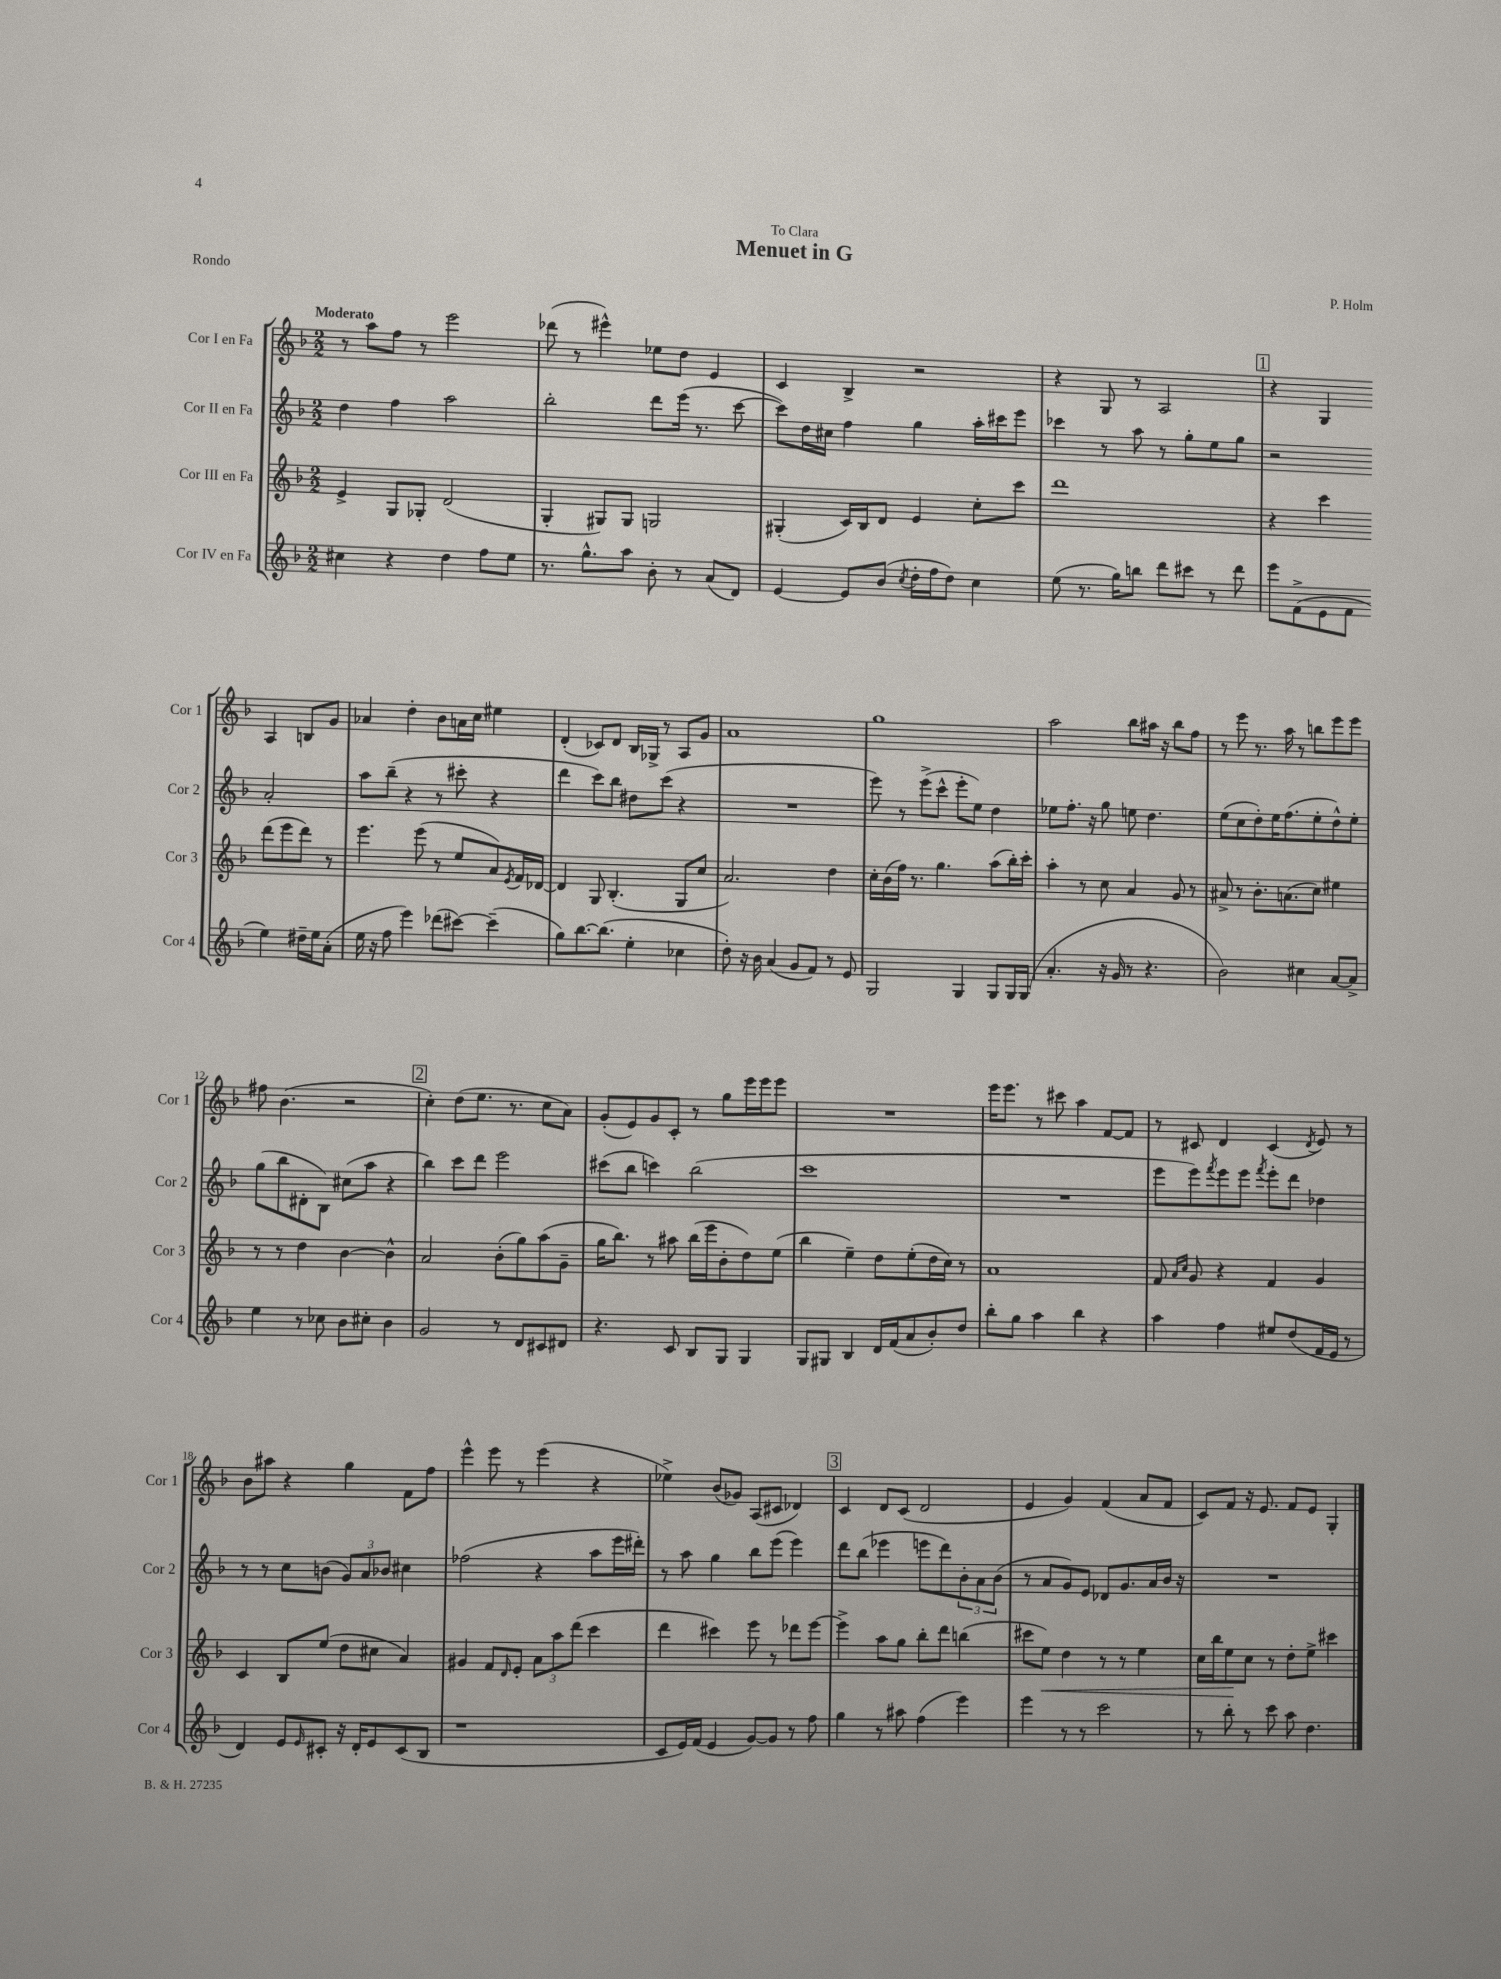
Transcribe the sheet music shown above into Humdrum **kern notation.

**kern	**kern	**kern	**kern
*staff4	*staff3	*staff2	*staff1
*clefG2	*clefG2	*clefG2	*clefG2
*k[b-]	*k[b-]	*k[b-]	*k[b-]
*M2/2	*M2/2	*M2/2	*M2/2
4cc#	4e^	4dd	8r
.	.	.	8aa
4r	8G	4ff	8ff
.	8G-'	.	8r
4dd	(2d	2aa	2eee
8ff	.	.	.
8ee	.	.	.
=	=	=	=
8.r	4G'	2bb-'	(8ddd-
.	.	.	8r
8.gg^^	.	.	.
.	8G#)	.	4eee#^^)
8aa	8G#	.	.
8b-'	2G	8ddd	8ee-
8r	.	(16eee	8dd
.	.	8.r	.
(8a	.	.	4e
8d)	.	[8ccc	.
=	=	=	=
[4e	(4G#'	8ccc])	4c
.	.	16dd	.
.	.	16cc#	.
8e]	16c)	4ff	4B-^
.	16B-	.	.
(8b-	8d	.	.
8qcc	.	.	.
16dd'	4e	4gg	2r
16ff	.	.	.
8dd)	.	.	.
4cc	8cc'	16aa'	.
.	.	16ccc#	.
.	8ccc	8eee	.
=	=	=	=
(8ee	1ddd	4ccc-	4r
8.r	.	.	.
.	.	8r	8G
16gg)	.	.	.
8bb	.	8aa	8r
8ddd	.	8r	2A
8ccc#	.	8gg'	.
8r	.	8ee	.
8ddd	.	8gg	.
=	=	=	=
8eee	4r	2r	4r
(8f^	.	.	.
8e	4ccc	.	4G
8f	.	.	.
4ee)	(8ddd	2a'	4A
.	8eee	.	.
16dd#~	8ddd)	.	8B
16ee	.	.	.
(8a'	8r	.	8g
=	=	=	=
16ee	4.eee	8aa	4a-
16r	.	.	.
8ff	.	(8bb-~	.
4eee)	.	4r	4dd'
.	(8eee	.	.
(8ddd-	8r	8r	8b-
[8ccc#)	8ee	8ccc#'	16a
.	.	.	16cc
(4ccc#~]	8a)	4r	4ee#
.	8qe	.	.
.	16f	.	.
.	[16d-	.	.
=	=	=	=
8gg)	4d-]	4ddd	(4d'
[8.bb-	.	.	.
.	8G	8ccc)	8c-)
(8.bb-]	.	.	.
.	(4.B-'	8bb-	8d
4ee'	.	8dd#	16B-
.	.	.	16G-^
.	.	(8ccc	8r
4cc-	8G	4r	8A
.	8cc	.	8g
=	=	=	=
8dd')	2.a)	1r	1a
16r	.	.	.
16b-	.	.	.
(4a	.	.	.
8g	.	.	.
8f)	.	.	.
8r	4dd	.	.
8e	.	.	.
=	=	=	=
2G	16cc'	8eee)	1gg
.	(16b-	.	.
.	16ff)	8r	.
.	8.r	.	.
.	.	(8eee^	.
.	4.gg	8ccc^^	.
4G	.	8eee'	.
.	.	8ee)	.
8G	(8aa	4dd	.
16G	16bb-')	.	.
(16G	16ccc'	.	.
=	=	=	=
4.a'	4aa'	8ee-	2aa
.	.	8.ff'	.
.	8r	.	.
.	.	16r	.
16r	8cc	8gg	.
16g	.	.	.
8r	4a	8ee	8bb-
4.r	.	4.dd	16aa#
.	.	.	16r
.	8g	.	8bb-
.	8r	.	8ff
=	=	=	=
2b-)	8a#^	(8ee	8r
.	8r	8cc	8eee
.	8.b-'	8dd')	8.r
.	.	16ee	.
.	(8.a	(8.ff	16aa
4cc#	.	.	8r
.	8cc)	8ee'	8bb
[8a	4ee#	8dd^^)	8eee
8a^]	.	8ee'	8eee
=	=	=	=
4ee	8r	(8gg	8ff#
.	8r	8bb-	(4.b-
8r	4dd	8d#'	.
8cc-	.	8B-)	.
8b-	[4b-	(8cc#	2r
8cc#'	.	8aa	.
4b-	4b-^^]	4r	.
=	=	=	=
2g	2a	4bb-)	4cc')
.	.	8ccc	(8dd
.	.	8ddd	8.ee
8r	(8b-'	2eee	.
.	.	.	8.r
8d	8gg)	.	.
8c#	(8aa	.	8cc
8d#	8g~	.	8a)
=	=	=	=
4.r	16gg	(8ccc#	(8g'
.	8.bb-)	.	.
.	.	8bb-	8e)
.	8r	4ccc)	8g
8c	8aa#	.	8c'
8B-	(16bb-	(2bb-	8r
.	16eee	.	.
8G	8b-'	.	8gg
4G	8dd)	.	16eee
.	.	.	16eee
.	(8ee	.	8eee
=	=	=	=
8G	4bb-	1ccc	1r
8G#	.	.	.
4B-	4ee~)	.	.
16d	8dd	.	.
(16f	.	.	.
8a	(8ee'	.	.
8b-')	16dd	.	.
.	16cc)	.	.
8dd	8r	.	.
=	=	=	=
8bb-'	1a	1r	16eee
.	.	.	8.eee
8gg	.	.	.
4aa	.	.	8r
.	.	.	8ccc#
4bb-	.	.	4aa
4r	.	.	[8f
.	.	.	8f]
=	=	=	=
4aa	8f	8eee	8r
.	16qqa	.	.
.	16qqcc	.	.
.	8g	8eee)	8c#
.	.	8qfff	.
4ff	4r	8eee	4d
.	.	8eee	.
.	.	8qfff	.
8ee#	4f	8eee'	(4c#
(8dd	.	8ddd	.
.	.	.	8qd
16f	4g	4dd-	8e)
16e	.	.	.
8r	.	.	8r
=	=	=	=
4d)	4c	8r	8b-
.	.	8r	8aa#
8e	8B-	8cc	4r
16qqe	.	.	.
8c#'	(8ee	(8b	.
16r	8dd	12g)	4gg
16d'	.	.	.
.	.	12a	.
8e	8cc#	.	.
.	.	12b-	.
(8c#	4a)	4cc#	8f
8B-	.	.	8ff
=	=	=	=
1r	4g#	(2ff-	4eee^^
.	8f	.	8eee
.	16qqd	.	.
.	8e'	.	8r
.	12a	4r	(4eee
.	12aa	.	.
.	(12ddd	.	.
.	4ccc	8aa	4r
.	.	16eee	.
.	.	16ddd#')	.
=	=	=	=
8c	4ddd	8r	4ee-^)
16e)	.	8aa	.
(16f	.	.	.
4e	4ccc#)	4gg	(8b-
.	.	.	8g-)
[8g)	8eee	8bb-	(8A
8g]	8r	(8eee	8c#
8r	8ddd-	4eee)	4d-)
8ff	[8eee	.	.
=	=	=	=
4gg	4eee^]	8ddd	4c
.	.	(8bb-	.
8r	8aa	4eee-	8d
8aa#	8gg	.	(8c
(4ff	8bb-'	8eee	2d
.	8ddd	8ddd)	.
4eee)	(4bb	12b-'	.
.	.	12a	.
.	.	(12b-	.
=	=	=	=
4eee	8ccc#	8r	4e
.	8ee)	8a	.
8r	4dd	8g)	4g)
8r	.	8e	.
2ccc	8r	8d-	(4f
.	8r	8.g	.
.	4ee	.	8a
.	.	16a	.
.	.	16b-	8f
.	.	16r	.
=	=	=	=
8r	16cc	1r	8c)
.	16bb-	.	.
8bb-'	8ee	.	8f
8r	8cc	.	16r
.	.	.	8.e
8ccc	8r	.	.
8aa	8dd'	.	8f
4.dd	8ee^	.	8e
.	4ccc#	.	4G'
==	==	==	==
*-	*-	*-	*-
